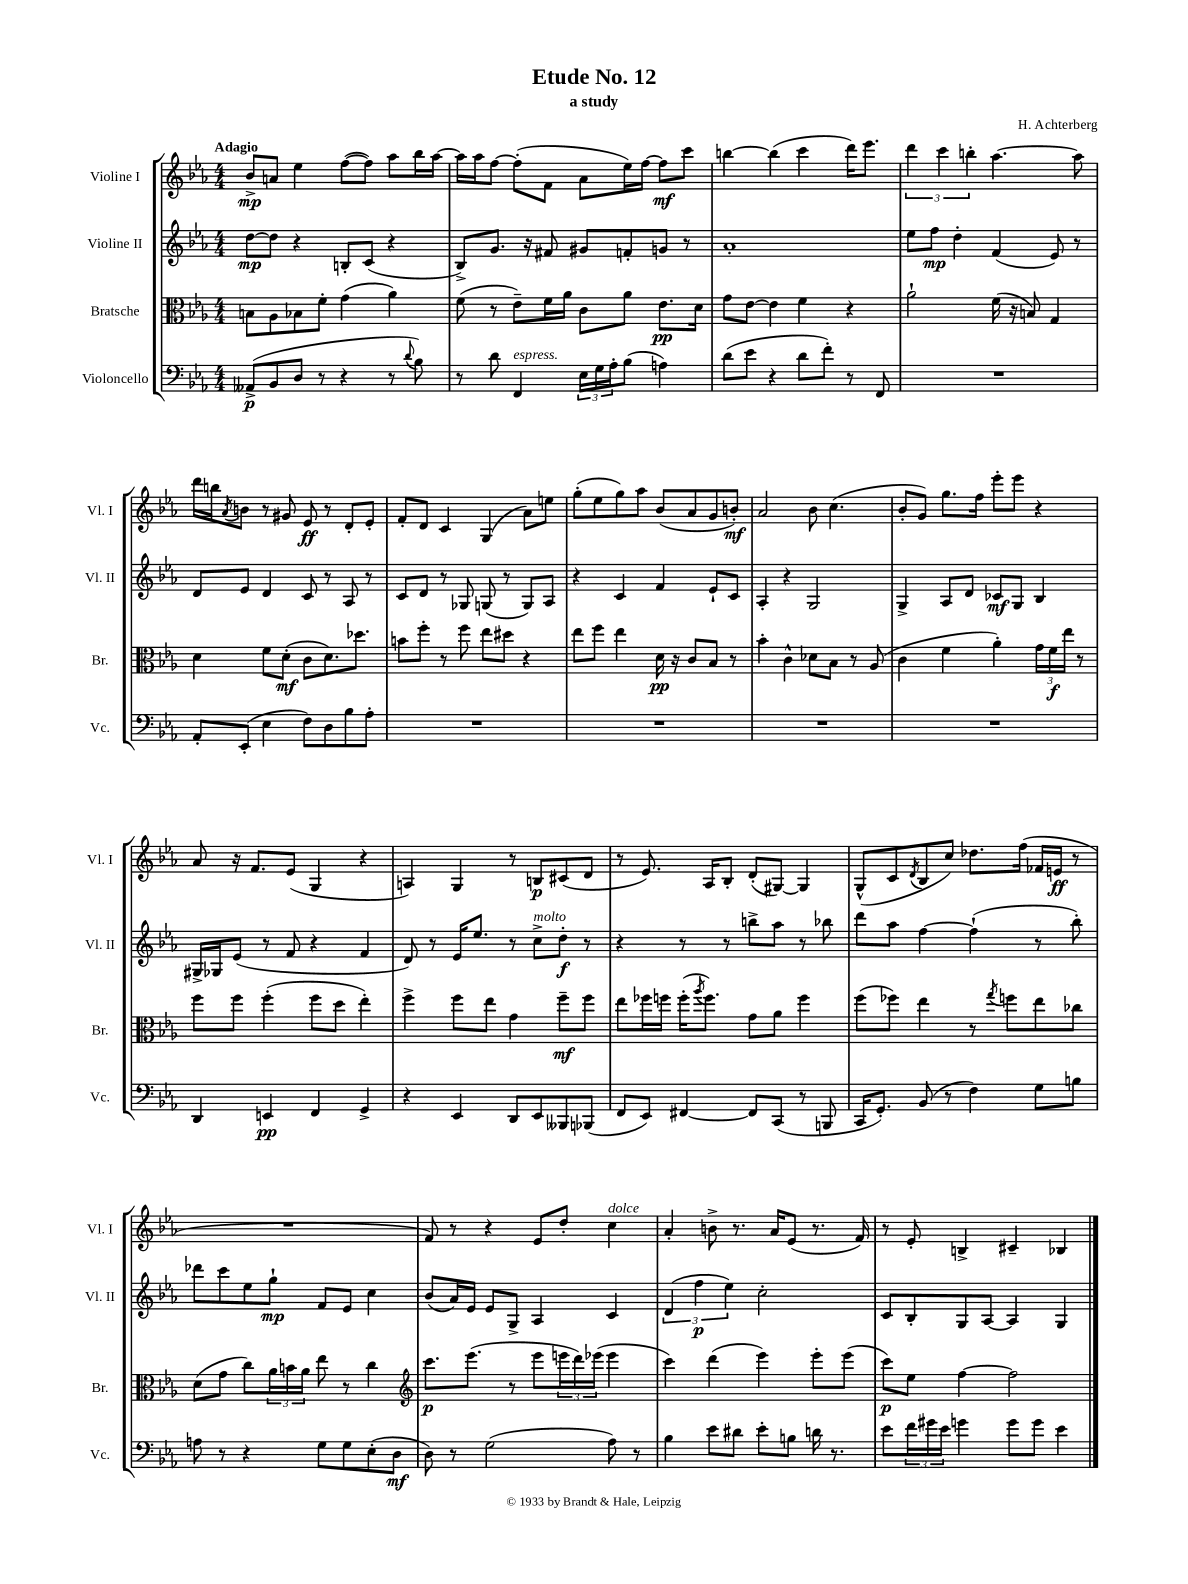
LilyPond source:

\header { title = "Etude No. 12" composer = "H. Achterberg" subtitle = "a study" }
<<
\new StaffGroup <<
\new Staff = "s0" \with { instrumentName = "Violine I" shortInstrumentName = "Vl. I" } {
    \clef treble \key ees \major \numericTimeSignature \time 4/4 \tempo "Adagio"
    bes'8->\mp a'8 ees''4 f''8~( f''8) aes''8 bes''16 aes''16~ |
    aes''16 aes''16 f''8~ f''8-.( f'8 aes'8 ees''16) f''16~ f''8\mf c'''8 |
    b''4~ b''4( c'''4 d'''16) ees'''8. |
    \tuplet 3/2 { d'''4 c'''4 b''4-. } aes''4.~ aes''8 |
    d'''16 b''16 \acciaccatura { aes'8 } b'8 r8 gis'8 ees'8\ff r8 d'8-. ees'8-. |
    f'8-. d'8 c'4 g4( aes'8) e''8 |
    g''8-.( ees''8 g''8) aes''8 bes'8( aes'8 g'8 b'8-.\mf) |
    aes'2 bes'8 c''4.( |
    bes'8-. g'8) g''8. f''16 ees'''8-. ees'''8 r4 |
    aes'8 r16 f'8. ees'8( g4 r4 |
    a4) g4 r8 b8\p cis'8( d'8 |
    r8 ees'8.) aes16 bes8-. d'8-.( gis8~) gis4 |
    g8-^( c'8 \acciaccatura { d'8 } bes8 c''8) des''8. f''16( fes'16 e'16\ff r8 |
    R1 |
    f'8) r8 r4 ees'8 d''8-. c''4^\markup { \italic "dolce" } |
    aes'4-. b'8-> r8. aes'16 ees'8( r8. f'16) |
    r8 ees'8-. b4-> cis'4-- bes4 \bar "|." |
}
\new Staff = "s1" \with { instrumentName = "Violine II" shortInstrumentName = "Vl. II" } {
    \clef treble \key ees \major \numericTimeSignature \time 4/4
    d''8~\mp d''8 r4 b8-. c'8( r4 |
    bes8->) g'8. r16 fis'8 gis'8 f'8-. g'8 r8 |
    aes'1-. |
    ees''8 f''8\mp d''4-. f'4( ees'8) r8 |
    d'8 ees'8 d'4 c'8 r8 aes8 r8 |
    c'8 d'8 r8 ges8 g8( r8 g8) aes8 |
    r4 c'4 f'4 ees'8-! c'8 |
    aes4-. r4 g2 |
    g4-> aes8 d'8 ces'8\mf g8 bes4 |
    gis16-> ges16 ees'8( r8 f'8 r4 f'4 |
    d'8) r8 ees'16 ees''8. r8 c''8->^\markup { \italic "molto" } d''8-.\f r8 |
    r4 r8 r8 b''8-> aes''8 r8 bes''8 |
    d'''8 aes''8 f''4~ f''4-!( r8 bes''8-.) |
    des'''8 c'''8 ees''8 g''8-!\mp f'8 ees'8 c''4 |
    bes'8( aes'16) ees'16 ees'8 g8-> aes4 c'4 |
    \tuplet 3/2 { d'4( f''4\p ees''4) } c''2-. |
    c'8 bes8-. g8 aes8~ aes4 g4 \bar "|." |
}
\new Staff = "s2" \with { instrumentName = "Bratsche" shortInstrumentName = "Br." } {
    \clef alto \key ees \major \numericTimeSignature \time 4/4
    b8 aes8 bes8 f'8-. g'4( aes'4) |
    f'8( r8 ees'8--) f'16 aes'16 c'8 aes'8 ees'8.\pp d'16 |
    g'8 ees'8~ ees'4 f'4 r4 |
    aes'2-! f'16( r16 b8) g4 |
    d'4 f'8 d'8-.\mf( c'8 d'8.) des''8. |
    b'8 f''8-. r8 f''8 ees''8 dis''8 r4 |
    ees''8 f''8 ees''4 d'16\pp r16 c'8 bes8 r8 |
    bes'4-. c'4-^ des'8 bes8 r8 aes8( |
    c'4 f'4 aes'4-.) \tuplet 3/2 { g'16 f'16\f ees''16 } r8 |
    f''8 f''8 f''4-.( f''8 d''8 ees''4-.) |
    f''4-> f''8 ees''8 g'4 f''8--\mf f''8 |
    ees''8 fes''16 f''16 f''16-.( \acciaccatura { aes''8 } f''8.) g'8 aes'8 f''4 |
    f''8( fes''8) ees''4 r8 \acciaccatura { g''8 } f''8 ees''8 ces''8 |
    d'8( g'8 c''8) \tuplet 3/2 { aes'16 b'16 aes'16 } ees''8 r8 c''4 |
    \clef treble c'''8.\p ees'''8.( r8 ees'''8 \tuplet 3/2 { e'''16 d'''16) ees'''16( } ees'''4 |
    c'''4) d'''4( ees'''4) ees'''8-. ees'''8( |
    c'''8\p) ees''8 f''4~ f''2 \bar "|." |
}
\new Staff = "s3" \with { instrumentName = "Violoncello" shortInstrumentName = "Vc." } {
    \clef bass \key ees \major \numericTimeSignature \time 4/4
    aeses,8->\p( bes,8 d8 r8 r4 r8 \appoggiatura { d'8 } bes8) |
    r8 d'8 f,4^\markup { \italic "espress." } \tuplet 3/2 { ees16 g16 aes16-. } bes8( a4) |
    d'8( ees'8 r4 d'8 f'8-.) r8 f,8 |
    R1 |
    aes,8-. ees,8-.( ees4 f8) d8 bes8 aes8-. |
    R1 |
    R1 |
    R1 |
    R1 |
    d,4 e,4\pp f,4 g,4-> |
    r4 ees,4 d,8 ees,8 beses,,8 bes,,8( |
    f,8 ees,8) fis,4~ fis,8 c,8( r8 b,,8 |
    c,16 g,8.-.) bes,8( r8 f4) g8 b8 |
    a8 r8 r4 g8 g8 ees8-.( d8\mf |
    d8) r8 g2( aes8) r8 |
    bes4 ees'8 dis'8 ees'8-. b8 d'16 r8. |
    ees'8 \tuplet 3/2 { f'16 gis'16 ees'16 } g'4 g'8 g'8 ees'4 \bar "|." |
}
>>
>>
\layout { \context { \Score \remove "Bar_number_engraver" } }
